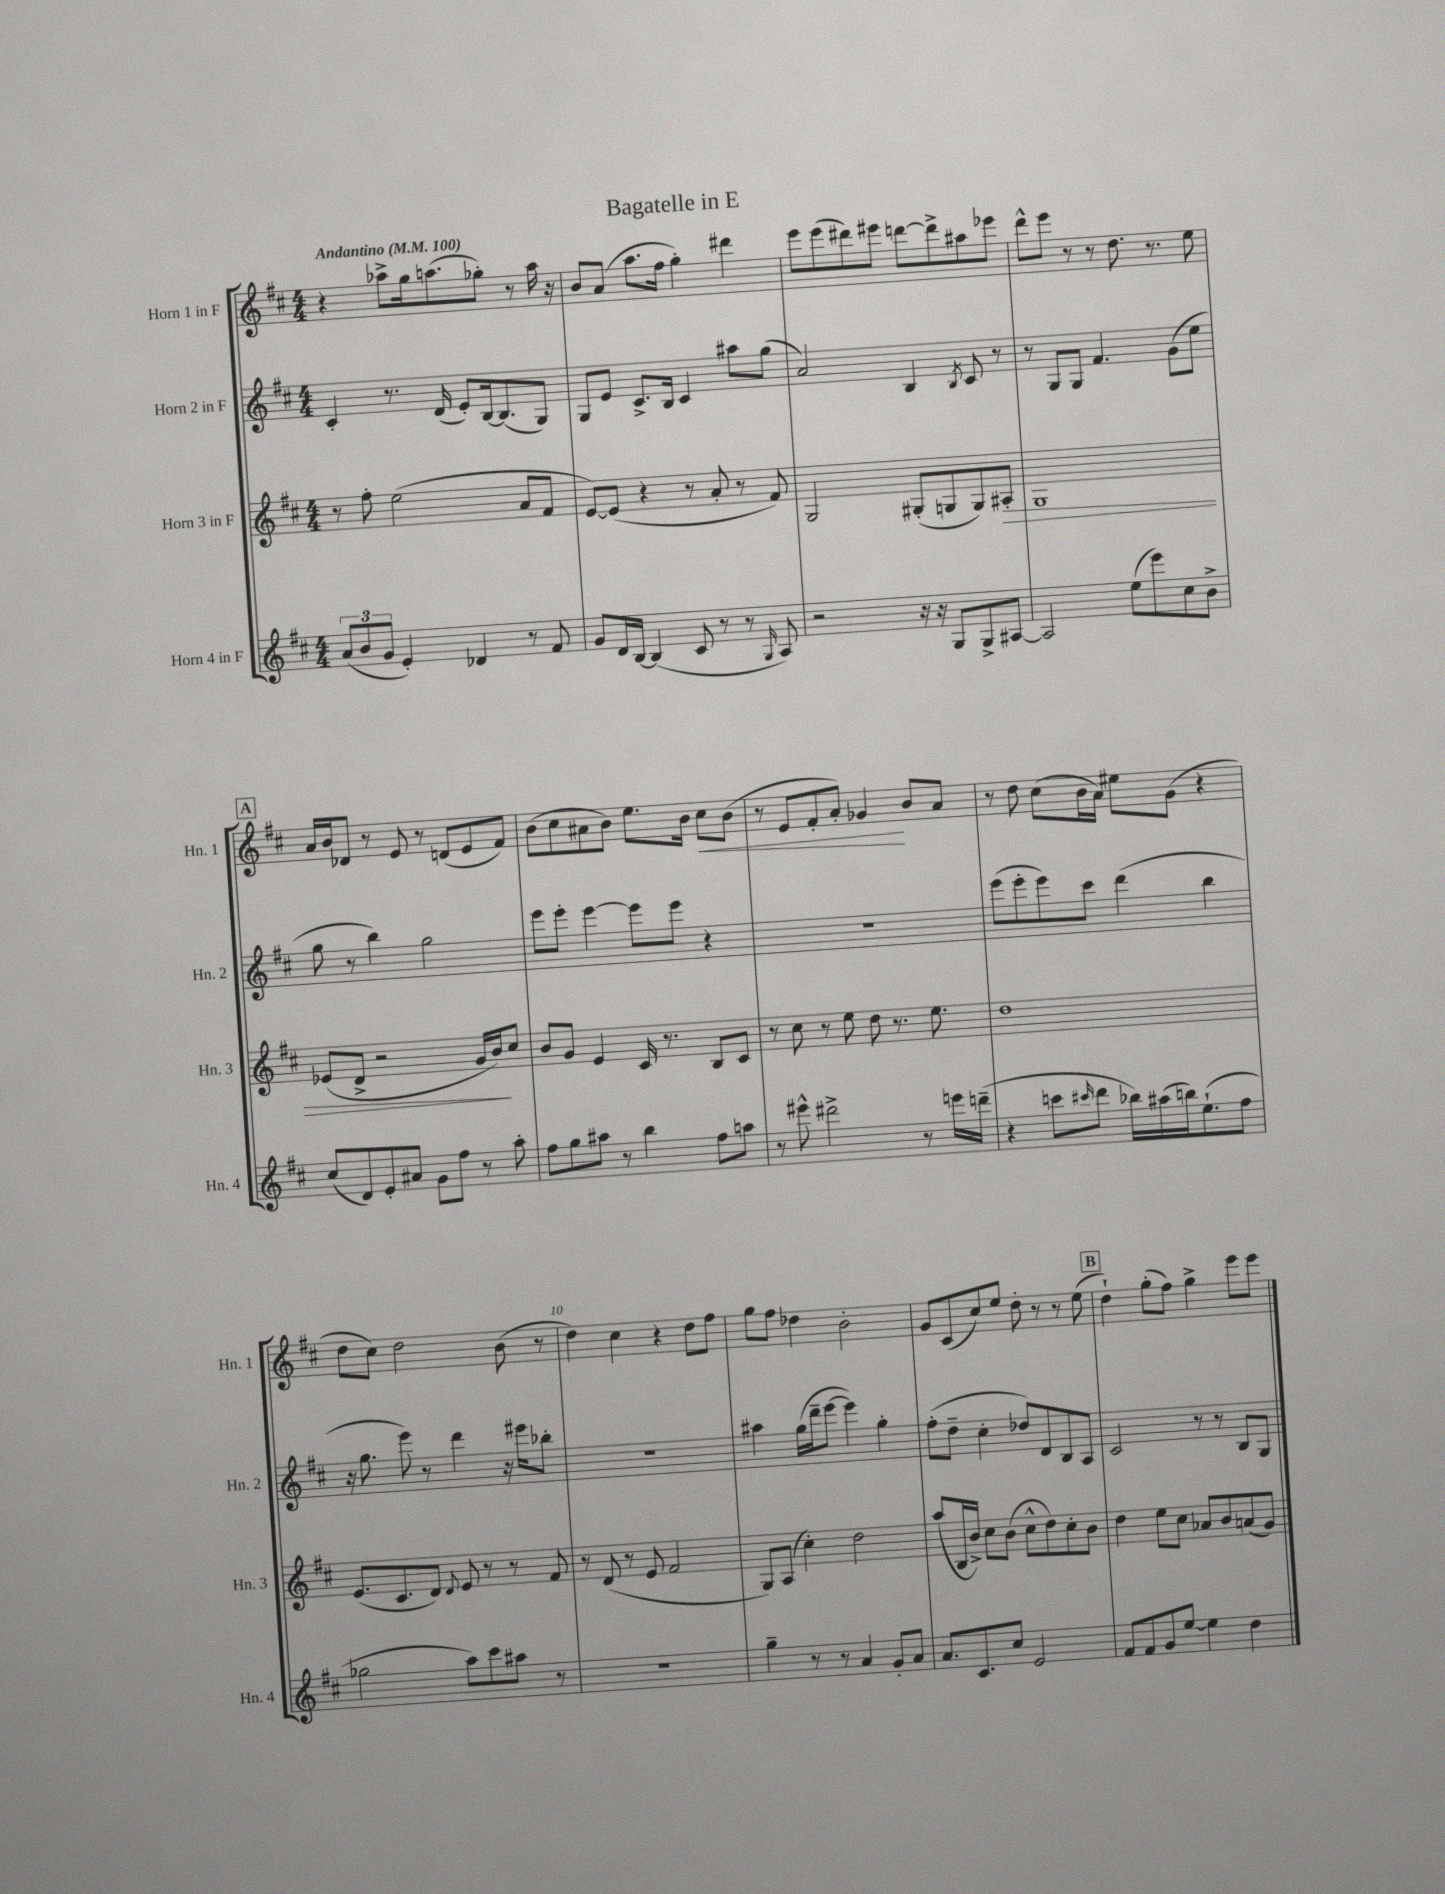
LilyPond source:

\header { title = "Bagatelle in E" }
<<
\new StaffGroup <<
\new Staff = "s0" \with { instrumentName = "Horn 1 in F" shortInstrumentName = "Hn. 1" } {
    \clef treble \key d \major \numericTimeSignature \time 4/4 \tempo "Andantino" 4 = 100
    r4 aes''8-> g''16 a''8.( ges''8-.) r8 a''16 r16 |
    b'8 a'8( a''8. fis''16 g''4-.) dis'''4 |
    e'''8 e'''8( dis'''8) eis'''8 d'''8~ d'''8-> ais''8 ees'''8 |
    d'''8-^ e'''8 r8 r8 d''8. r8. e''8 |
    \mark \markup { \box "A" } a'16 b'16 des'8 r8 e'8 r8 d'8( e'8 fis'8) |
    b'8( cis''8 ais'8 b'8) e''8. b'16 cis''8\< b'8( |
    r8 e'8 fis'8-. a'8-.) ges'4\! b'8 a'8 |
    r8 d''8 cis''8( b'16 a'16) eis''8 g'8( r4 |
    d''8 cis''8) d''2 b'8( r8 |
    d''4) cis''4 r4 d''8 fis''8 |
    g''8 fis''8 des''4 b'2-. |
    g'8 cis'8( cis''8) e''8 d''8-. r8 r8 e''8( |
    \mark \markup { \box "B" } d''4-!) g''8-.( fis''8) g''4-> e'''8 e'''8 \bar "|." |
}
\new Staff = "s1" \with { instrumentName = "Horn 2 in F" shortInstrumentName = "Hn. 2" } {
    \clef treble \key d \major \numericTimeSignature \time 4/4
    cis'4-. r8. d'16( e'8-.) b16~ b8.( g8) |
    g8 e'8 cis'8.-> b16 cis'4 ais''8 g''8( |
    a'2) b4 \acciaccatura { b8 } cis'8 r8 |
    r8 g8 g8 fis'4. g'8( e''8 |
    \mark \markup { \box "A" } g''8 r8 b''4) g''2 |
    e'''8 e'''8-. e'''4~ e'''8 e'''8 r4 |
    R1 |
    e'''8( e'''8-. e'''8) cis'''8 d'''4( b''4 |
    r16 g''8. e'''8) r8 d'''4 r16 eis'''16 bes''8-. |
    R1 |
    ais''4 g''16( d'''16-- e'''8~ e'''4) g''4-. |
    fis''8-.( d''8-- cis''4-. des''8) d'8 b8 a8 |
    \mark \markup { \box "B" } cis'2 r8 r8 b8 g8 \bar "|." |
}
\new Staff = "s2" \with { instrumentName = "Horn 3 in F" shortInstrumentName = "Hn. 3" } {
    \clef treble \key d \major \numericTimeSignature \time 4/4
    r8 fis''8-. e''2( a'8 fis'8 |
    e'8~) e'8( r4 r8 a'8-. r8 fis'8) |
    g2 gis8-.( g8 g8) ais8-.\> |
    g1 |
    \mark \markup { \box "A" } ees'8( d'8-> r2 g'16 b'16\!) cis''8 |
    b'8 g'8 e'4 cis'16 r8. b8 cis'8 |
    r8 cis''8 r8 e''8 d''8 r8. e''8. |
    d''1 |
    e'8.( cis'8. d'8) \appoggiatura { d'8 } e'8 r8 r8 fis'8 |
    r8 d'8( r8 e'8 fis'2 |
    g8) a8( cis''4-.) d''2 |
    a''8( b16 b'16->) cis''8 b'8( cis''8-^ d''8) cis''8-. b'8 |
    \mark \markup { \box "B" } d''4 e''8 cis''8 aes'8 b'8 a'8( g'8) \bar "|." |
}
\new Staff = "s3" \with { instrumentName = "Horn 4 in F" shortInstrumentName = "Hn. 4" } {
    \clef treble \key d \major \numericTimeSignature \time 4/4
    \tuplet 3/2 { a'8( b'8 g'8 } e'4-.) des'4 r8 fis'8 |
    g'8 d'16 b16~ b4( cis'8 r8 r8 \grace { g16 } a8) |
    r2 r16 r16 g8 g8-> ais8~ |
    ais2 e''8( e'''8) cis''8 b'8-> |
    \mark \markup { \box "A" } cis''8( d'8) e'8-. ais'8 g'8 fis''8 r8 a''8-. |
    fis''8 g''8 ais''8 r8 b''4 fis''8 a''8 |
    r8 eis'''8-^ dis'''2-> r8 e'''16 d'''16--( |
    r4 c'''8 \grace { cis'''16 } d'''8 bes''16) ais''16( b''16) e''8.-!( fis''8 |
    ges''2 a''8) cis'''8 ais''8 r8 |
    R1 |
    g''4-- r8 r8 a'4 g'8-. a'8 |
    a'8. cis'8. cis''8 e'2 |
    \mark \markup { \box "B" } fis'8 fis'8 g'8 e''8~ e''4 d''4 \bar "|." |
}
>>
>>
\layout { \context { \Score \override BarNumber.break-visibility = ##(#f #t #t) barNumberVisibility = #(every-nth-bar-number-visible 5) } }
